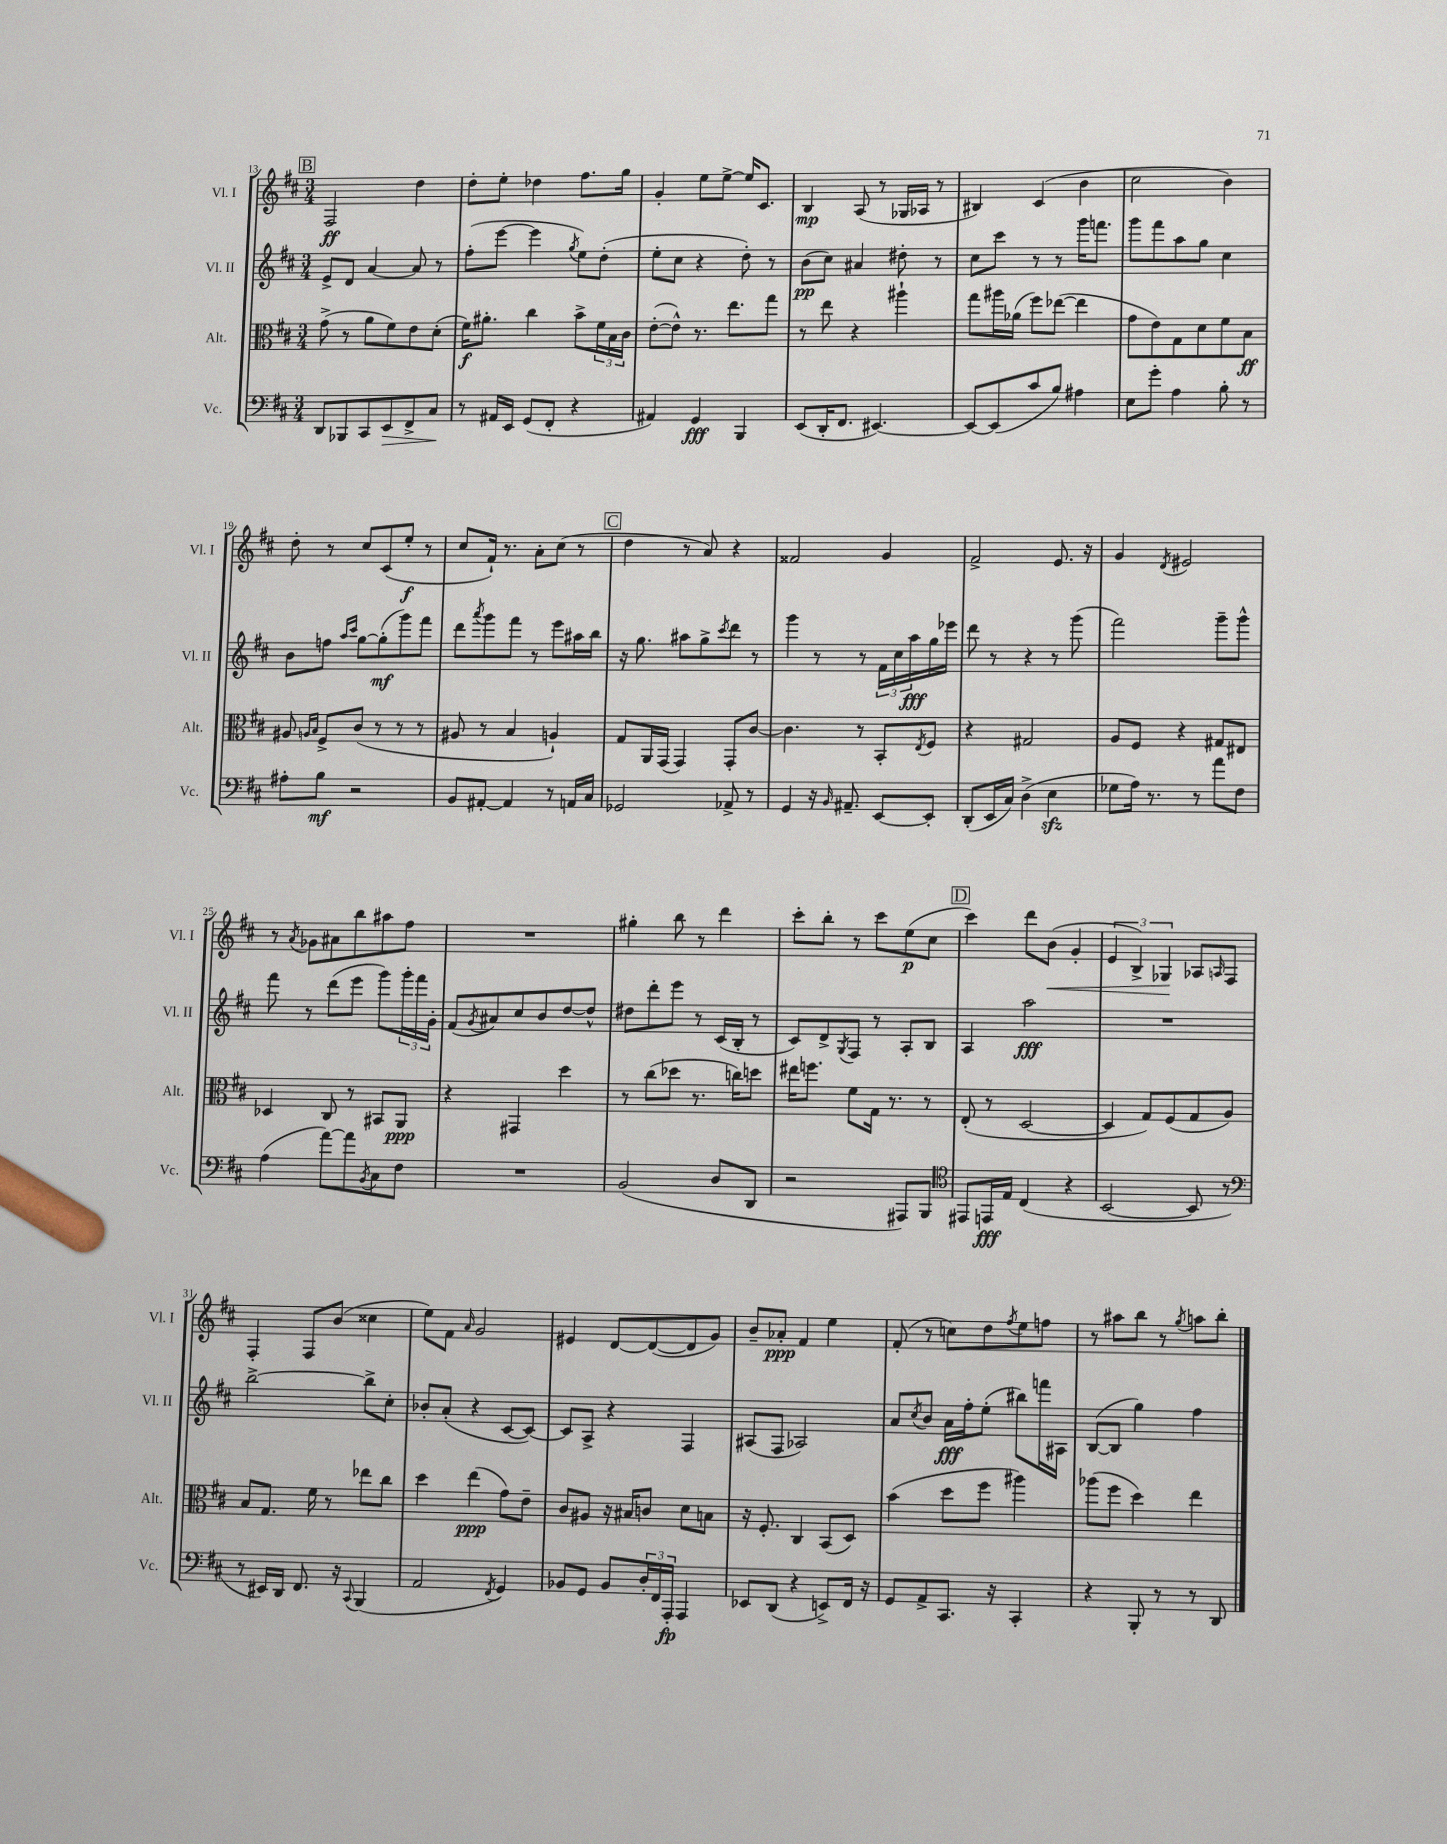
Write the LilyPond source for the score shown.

<<
\new StaffGroup <<
\new Staff = "s0" \with { instrumentName = "Vl. I" shortInstrumentName = "Vl. I" } {
    \clef treble \key d \major \numericTimeSignature \time 3/4
    \mark \markup { \box "B" } fis2\ff d''4 |
    d''8-. e''8-. des''4 fis''8. g''16 |
    g'4-. e''8 e''8~-> e''16 cis'8. |
    b4\mp a8( r8 ges16 aes16 r8 |
    bis4) cis'4( b'4 |
    cis''2 b'4) |
    d''8-. r8 cis''8 cis'8( e''8-.\f r8 |
    cis''8 fis'16-!) r8. a'8-. cis''8( r8 |
    \mark \markup { \box "C" } d''4 r8 a'8) r4 |
    fisis'2 g'4 |
    fis'2-> e'8. r16 |
    g'4 \acciaccatura { d'8 } eis'2 |
    r8 \acciaccatura { a'8 } ges'8 ais'8 b''8 ais''8 fis''8 |
    R2. |
    gis''4-. b''8 r8 d'''4 |
    cis'''8-. b''8-. r8 cis'''8 e''8\p( cis''8 |
    \mark \markup { \box "D" } cis'''4) d'''8 b'8\<( g'4-. |
    \tuplet 3/2 { e'4 b4->) ges4\! } aes8 \grace { a16 } fis8 |
    fis4-. fis8 b'8( cisis''4 |
    e''8) fis'8 \grace { a'16 } g'2 |
    eis'4 d'8~ d'8~( d'8 g'8) |
    b'8-- aes'8-.\ppp fis'4 e''4 |
    fis'8-.( r8 c''8) d''8 \acciaccatura { fis''8 } e''8 f''8 |
    r8 ais''8 b''8 r8 \acciaccatura { g''8 } a''8 b''8-. \bar "|." |
}
\new Staff = "s1" \with { instrumentName = "Vl. II" shortInstrumentName = "Vl. II" } {
    \clef treble \key d \major \numericTimeSignature \time 3/4
    \mark \markup { \box "B" } e'8-> d'8 a'4~ a'8 r8 |
    fis''8-.( e'''8~ e'''4 \acciaccatura { g''8 } e''8) d''8-.( |
    e''8-. cis''8 r4 d''8-.) r8 |
    b'8\pp( cis''8) ais'4 dis''8-. r8 |
    cis''8 cis'''8 r8 r8 g'''16 f'''8. |
    g'''8 fis'''8 a''8 g''8 cis''4 |
    b'8 f''8 \grace { a''16 cis'''16 } g''8~ g''8-.\mf( g'''8) fis'''8 |
    d'''8 \acciaccatura { a'''8 } g'''8 fis'''8 r8 e'''8 ais''16 b''16 |
    \mark \markup { \box "C" } r16 g''8. ais''8 g''8-> \acciaccatura { cis'''8 } d'''8 r8 |
    g'''4 r8 r8 \tuplet 3/2 { fis'16 cis''16 a''16\fff } g''16 ees'''16 |
    d'''8 r8 r4 r8 g'''8( |
    fis'''2) g'''8-- g'''8-^ |
    fis'''8 r8 d'''8( e'''8 g'''8) \tuplet 3/2 { g'''16-. fis'''16 g'16-. } |
    fis'8( \acciaccatura { g'8 } ais'8) cis''8 b'8 d''8~ d''8-^ |
    dis''8 d'''8-. e'''8 r8 cis'16( b16-. r8 |
    cis'8) d'8-> \acciaccatura { g8 } fis8 r8 a8-. b8 |
    \mark \markup { \box "D" } a4 a''2\fff |
    R2. |
    b''2~-> b''8-> cis''8-. |
    bes'8-. a'8-.( r4 cis'8~ cis'8~) |
    cis'8 a8-> r4 fis4 |
    ais8( fis8 aes2) |
    a'8 \acciaccatura { cis''8 } b'8 a'16\fff fis''16-. e''8-.( bis''8) f'''16 ais16 |
    b8~( b8 g''4) fis''4 \bar "|." |
}
\new Staff = "s2" \with { instrumentName = "Alt." shortInstrumentName = "Alt." } {
    \clef alto \key d \major \numericTimeSignature \time 3/4
    \mark \markup { \box "B" } g'8->( r8 a'8 fis'8) e'8 d'8-.( |
    fis'16\f) ais'8.-. cis''4 b'8-> \tuplet 3/2 { fis'16 b16 cis'16 } |
    e'8~-.( e'8-^) r8. e''8. g''8 |
    r8 e''8 r4 ais''4-! |
    g''8 ais''16 aes'16( fis''8) ees''8~( ees''4 |
    g'8 e'8) g8 d'8 fis'8 b8\ff |
    ais8 \grace { a16 b16 } fis8-> cis'8( r8 r8 r8 |
    ais8 r8 b4 a4-!) |
    \mark \markup { \box "C" } g8 a,16 g,16( g,4) g,8-. cis'8~ |
    cis'4. r8 b,8-. \acciaccatura { e8 } fis8 |
    r4 gis2 |
    a8 fis8 r4 gis8 eis8 |
    des4 cis8 r8 bis,8 a,8\ppp |
    r4 gis,4 d''4 |
    r8 cis''8( des''8 r8. c''16) d''8 |
    eis''16 f''8. fis'8 g16 r8. r8 |
    \mark \markup { \box "D" } e8-.( r8 d2~ |
    d4 g8) fis8( g8 a8) |
    b8 g8. fis'16 r8 ees''8 cis''8 |
    d''4 e''4\ppp( g'8) e'8-- |
    cis'8 ais8 r16 bis16 c'8 d'8 b8 |
    r16 fis8.-. cis4 b,8( d8) |
    b'4( d''8 fis''8 ais''4) |
    aes''8( fis''8 d''4) e''4 \bar "|." |
}
\new Staff = "s3" \with { instrumentName = "Vc." shortInstrumentName = "Vc." } {
    \clef bass \key d \major \numericTimeSignature \time 3/4
    \mark \markup { \box "B" } d,8 bes,,8 cis,8 e,8\> fis,8-> cis8\! |
    r8 ais,16 e,16 g,8( fis,8-. r4 |
    ais,4) g,4\fff b,,4 |
    e,8( d,16-. fis,8. eis,4.~) |
    eis,8~ eis,8( cis'8 b8) ais4 |
    e8 g'8-. a4 b8-. r8 |
    ais8-. b8\mf r2 |
    b,8 ais,8~-. ais,4 r8 a,16 cis16 |
    \mark \markup { \box "C" } ges,2 aes,8-> r8 |
    g,4 r16 \grace { b,16 } ais,8.-- e,8~ e,8-. |
    d,8-.( e,16 cis16) d4->( e4\sfz |
    ges8 a16) r8. r8 a'8 fis8 |
    a4( a'8~) a'8 \acciaccatura { b,8 } cis8 fis8 |
    R2. |
    b,2( d8 d,8 |
    r2 ais,,8) b,,8 |
    \mark \markup { \box "D" } \clef tenor eis,8 e,16\fff e16 cis4( r4 |
    b,2~ b,8 r8 |
    \clef bass r8 eis,16) d,16 fis,8. r16 \appoggiatura { cis,8 } b,,4( |
    a,2 \acciaccatura { fis,8 } g,4) |
    bes,8 g,8 bes,8 \tuplet 3/2 { d16-. fis,16 a,,16-.\fp } a,,4 |
    ees,8 d,8( r4 e,8->) fis,16 r16 |
    g,8 a,8-> cis,8. r16 cis,4-. |
    r4 b,,8-. r8 r8 d,8 \bar "|." |
}
>>
>>
\layout { \context { \Score currentBarNumber = #13 } }
